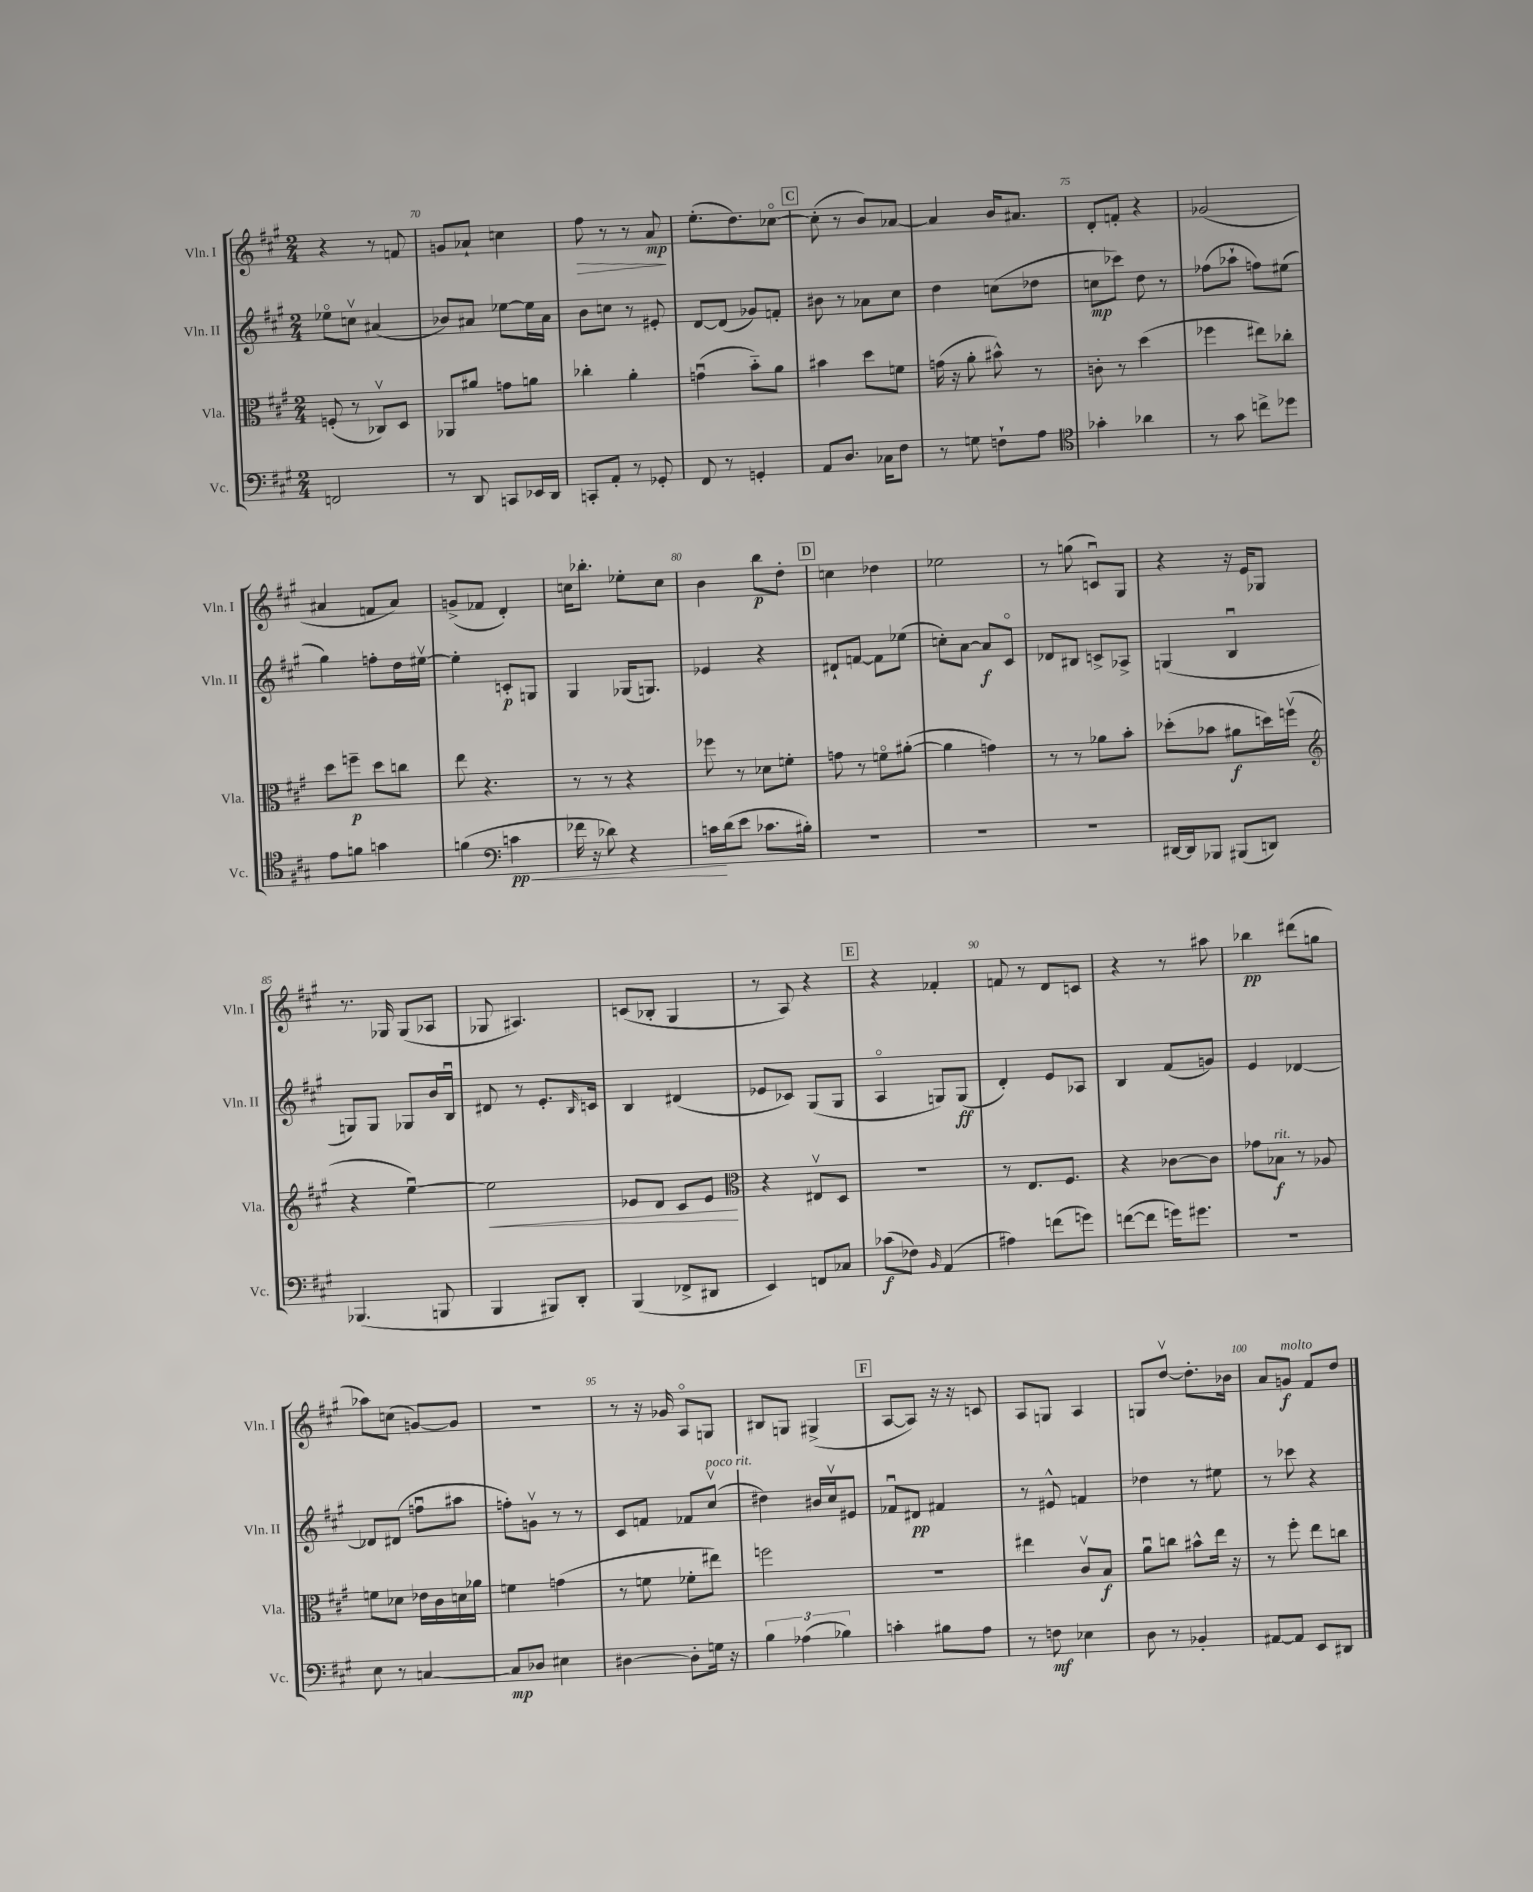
<<
\new StaffGroup <<
\new Staff = "s0" \with { instrumentName = "Vln. I" shortInstrumentName = "Vln. I" } {
    \clef treble \key a \major \numericTimeSignature \time 2/4
    r4 r8 f'8 |
    g'8 aes'8-! c''4 |
    fis''8\> r8 r8 a'8\mp\! |
    e''8.-.( d''8.) ces''8~\flageolet |
    \mark \markup { \box "C" } ces''8-.( r8 b'8) aes'8~ |
    aes'4 b'16 ais'8. |
    d'8-. f'8-. r4 |
    ges'2( |
    ais'4 f'8 ais'8) |
    g'8->( fes'8 d'4-.) |
    c''16 bes''8.-. ees''8-. c''8 |
    b'4 b''8\p d''8-. |
    \mark \markup { \box "D" } c''4 des''4 |
    ees''2 |
    r8 g''8( c'8\downbow) gis8 |
    r4 r16 e'16 ges8 |
    r8. ges16 ges8( aes8 |
    ges8 ais4.) |
    c'8( bes8-. gis4 |
    r8 a8) r4 |
    \mark \markup { \box "E" } r4 fes'4-. |
    f'8 r8 d'8 c'8 |
    r4 r8 ais''8 |
    bes''4\pp dis'''8( g''8 |
    aes''8) c''8( g'8~) g'8 |
    R2 |
    r8 r16 ges'16 a8\flageolet g8 |
    bis8 g8 gis4->( |
    \mark \markup { \box "F" } a8~ a8) r16 r16 c'8 |
    a8 g8 a4 |
    g8 d''8~\upbow d''8.-. bes'16 |
    a'8 g'8\f^\markup { \italic "molto" } fis'8 d''8 \bar "|." |
}
\new Staff = "s1" \with { instrumentName = "Vln. II" shortInstrumentName = "Vln. II" } {
    \clef treble \key a \major \numericTimeSignature \time 2/4
    ees''8\flageolet c''8\upbow ais'4( |
    bes'8) ais'8 ees''8~ ees''16 ais'16 |
    b'8 c''8 r8 eis'8-. |
    d'8~ d'8( ges'8) f'8-. |
    \mark \markup { \box "C" } bis'8 r8 aes'8 cis''8 |
    d''4 c''8( des''8 |
    c''8\mp ces'''8) d''8 r8 |
    fes''8( aes''8-! f''8) eis''8( |
    gis''4) f''8-. d''16 eis''16~\upbow |
    eis''4-. c'8-.\p g8 |
    gis4 ges16( g8.) |
    ees'4 r4 |
    \mark \markup { \box "D" } dis'8-! f'8~ f'8 ees''8( |
    c''8-.) a'8~ a'8\f cis'8\flageolet |
    des'8 bis8 c'8-> aes8-> |
    g4( b4\downbow |
    g8) g8 ges8 b'16 b16\downbow |
    dis'8 r8 e'8.-. \grace { b16 } c'16 |
    b4 dis'4( |
    ees'8 ces'8) gis8( gis8 |
    \mark \markup { \box "E" } a4\flageolet g8) g8\ff( |
    d'4-.) e'8 aes8 |
    b4 fis'8( g'8) |
    e'4 des'4~ |
    des'8 dis'8( f''8\downbow ais''8 |
    f''8-.) g'8\upbow r8 r8 |
    cis'8 f'8 fes'8 cis''8\upbow^\markup { \italic "poco rit." }( |
    dis''4) bis'16 cis''16\upbow eis'8 |
    \mark \markup { \box "F" } fes'8\downbow dis'8\pp fis'4 |
    r8 eis'8-^ f'4 |
    des''4 r8 eis''8 |
    r8 ces'''8 r4 \bar "|." |
}
\new Staff = "s2" \with { instrumentName = "Vla." shortInstrumentName = "Vla." } {
    \clef alto \key a \major \numericTimeSignature \time 2/4
    f8-.( r8 ces8\upbow) d8 |
    aes,8 ais'8 g'8 a'8 |
    ces''4-. a'4-. |
    g'4\downbow( b'8-_) a'8 |
    \mark \markup { \box "C" } bis'4 d''8 f'8 |
    g'16( r16 a'8-. bis'8-^) r8 |
    c'8-. r8 d''4( |
    fes''4 eis''8) ces''8-. |
    d''8 f''8--\p d''8 c''8 |
    e''8 r4. |
    r8 r8 r4 |
    fes''8 r8 des'8 f'8-. |
    \mark \markup { \box "D" } g'8 r8 f'8\flageolet ais'8~-.( |
    ais'4 g'4) |
    r8 r8 aes'8 b'8-. |
    des''8-.( bes'8 ais'8\f d''16) f''16\upbow( |
    \clef treble r4 e''4~\downbow) |
    e''2\< |
    ees'8 d'8 cis'8 ees'8\! |
    \clef alto r4 eis8\upbow d8 |
    \mark \markup { \box "E" } R2 |
    r8 e8. fis8. |
    r4 ces'8~ ces'8 |
    ges'8 bes8\f^\markup { \italic "rit." } r8 aes8 |
    f'8 des'8 ees'16 cis'16 d'16 aes'16 |
    f'4 g'4( |
    r8 f'8 fes'8-. eis''8) |
    f''2 |
    \mark \markup { \box "F" } r2 |
    eis''4 cis'8\upbow b8\f |
    a'8\downbow c''8 bis'8-^ e''16 r16 |
    r8 fis''8-. e''8 c''8 \bar "|." |
}
\new Staff = "s3" \with { instrumentName = "Vc." shortInstrumentName = "Vc." } {
    \clef bass \key a \major \numericTimeSignature \time 2/4
    f,2 |
    r8 d,8 c,8 ees,16 d,16 |
    c,8-. a,8-. r8 ges,8-. |
    fis,8 r8 g,4-. |
    \mark \markup { \box "C" } a,8 d8. ces16 fis8 |
    r8 g8 f8-! a8 |
    \clef tenor ges'4-. aes'4 |
    r8 gis'8 c''8-> des''8 |
    e'8 f'8 g'4 |
    f'4( \clef bass c'4\pp\< |
    fes'16 r16 des'8) r4 |
    c'16\! d'16( e'8 ces'8. bis16-.) |
    \mark \markup { \box "D" } R2 |
    R2 |
    R2 |
    dis,16~ dis,16 bes,,8 bis,,8( d,8) |
    bes,,4.( b,,8 |
    b,,4 bis,,8) d,8-. |
    b,,4( fes,8-> dis,8 |
    e,4) f,8 ces8 |
    \mark \markup { \box "E" } ces'8\f( fes8) \grace { b,16 } a,4( |
    ais4) f'8( g'8) |
    f'8~( f'8 g'16) gis'8. |
    r2 |
    e8 r8 c4~ |
    c8\mp des8 eis4 |
    dis4~ dis8-. g16 r16 |
    \tuplet 3/2 { b4 aes4( bes4) } |
    \mark \markup { \box "F" } c'4-. bis8 a8 |
    r8 f8\mf ees4 |
    d8 r8 bes,4-. |
    ais,8~ ais,8 e,8 dis,8 \bar "|." |
}
>>
>>
\layout { \context { \Score currentBarNumber = #69 \override BarNumber.break-visibility = ##(#f #t #t) barNumberVisibility = #(every-nth-bar-number-visible 5) } }
